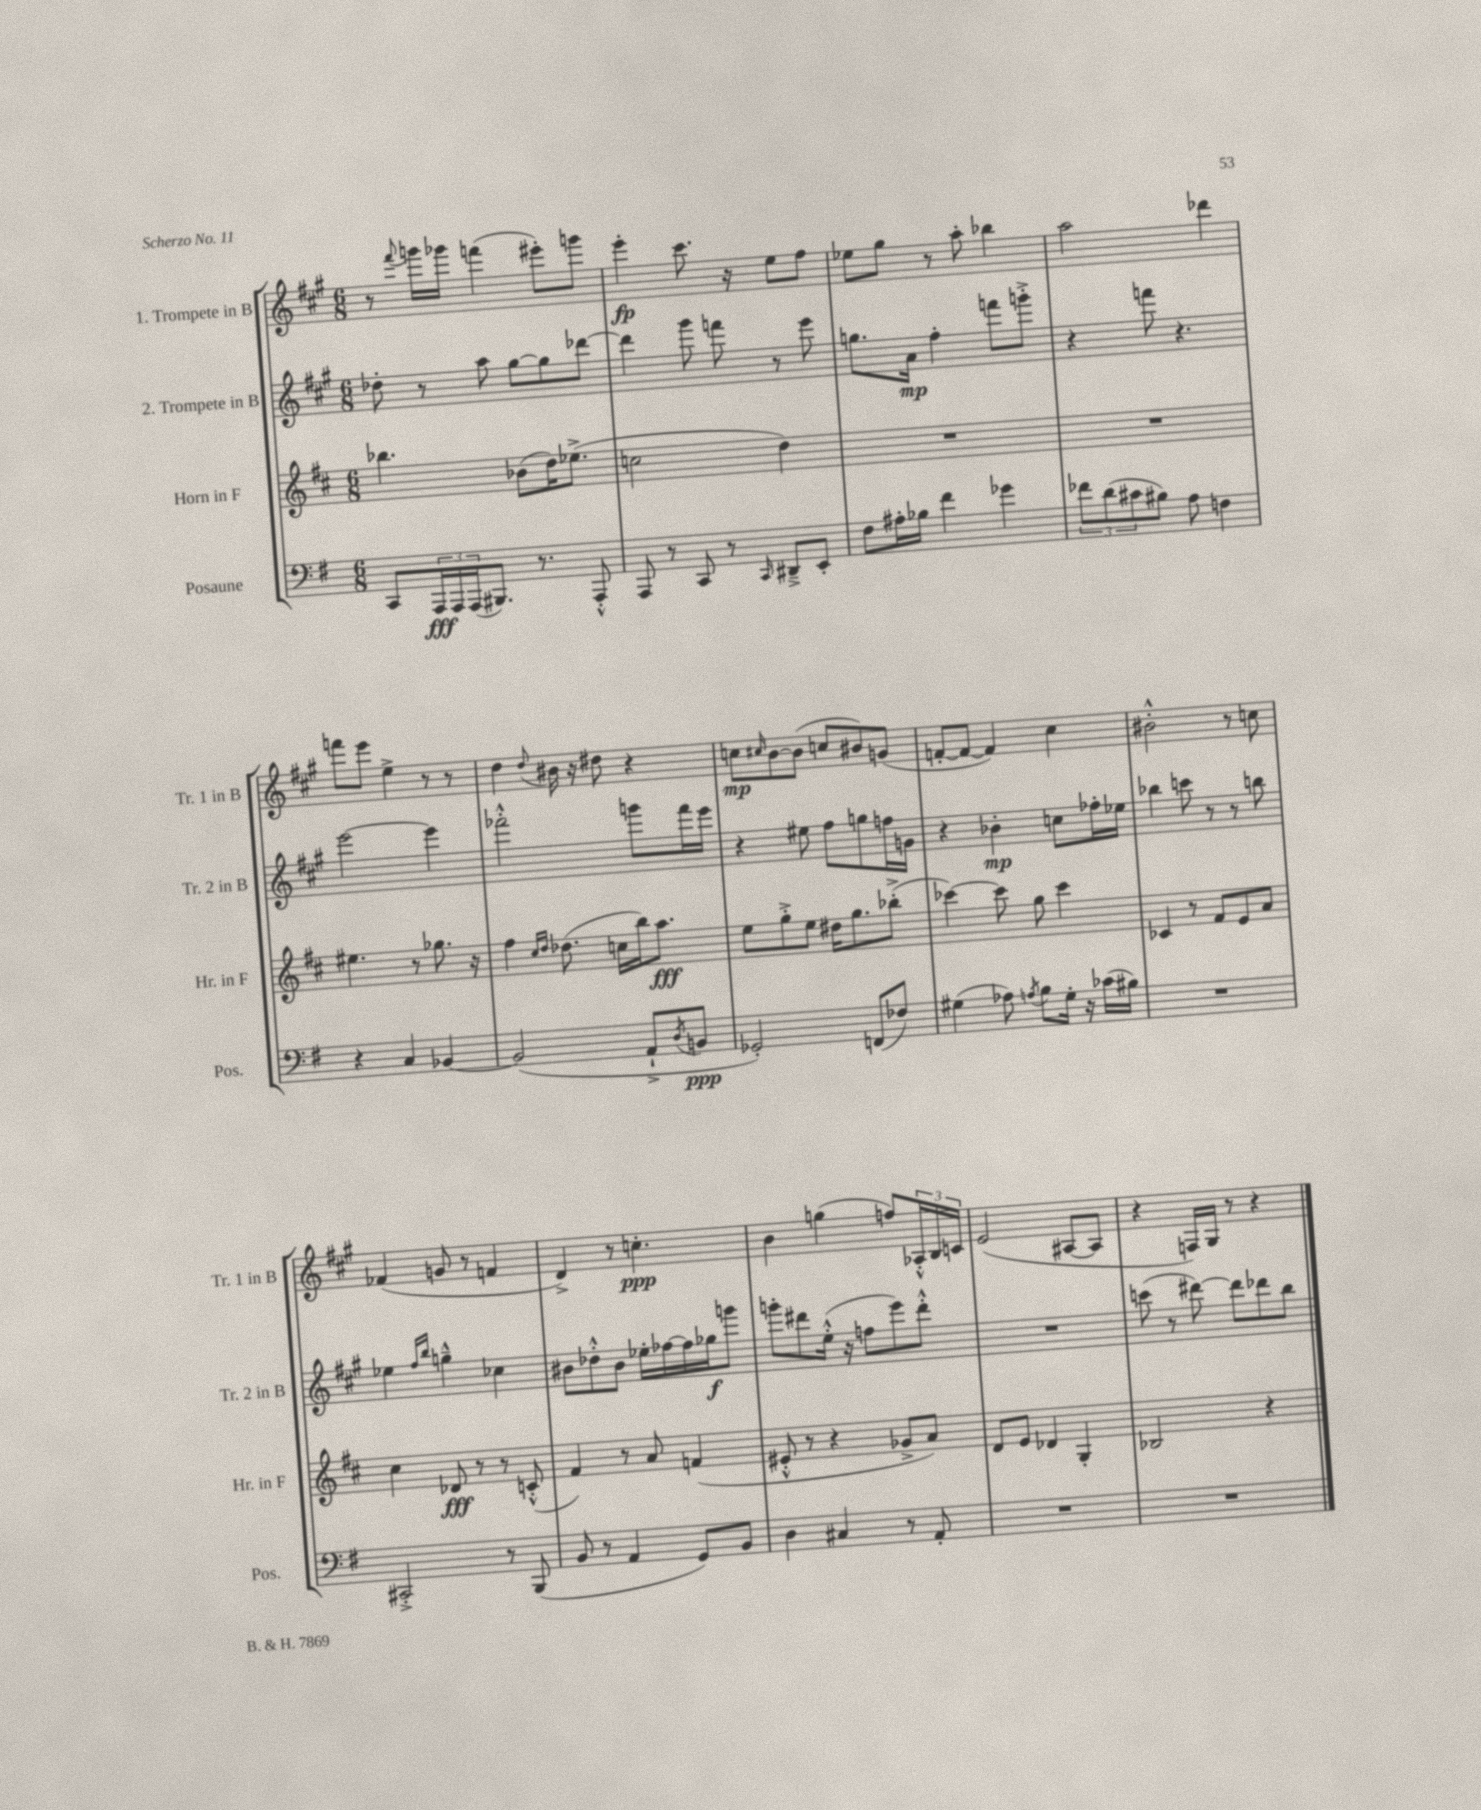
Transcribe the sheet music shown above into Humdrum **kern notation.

**kern	**dynam	**kern	**dynam	**kern	**dynam	**kern	**dynam
*part4	*part4	*part3	*part3	*part2	*part2	*part1	*part1
*staff4	*staff4	*staff3	*staff3	*staff2	*staff2	*staff1	*staff1
*I"Posaune	*	*I"Horn in F	*	*I"2. Trompete in B	*	*I"1. Trompete in B	*
*I'Pos.	*	*I'Hr. in F	*	*I'Tr. 2 in B	*	*I'Tr. 1 in B	*
*clefF4	*	*clefG2	*	*clefG2	*	*clefG2	*
*k[f#]	*	*k[f#c#]	*	*k[f#c#g#]	*	*k[f#c#g#]	*
*M6/8	*	*M6/8	*	*M6/8	*	*M6/8	*
=28	=28	=28	=28	=28	=28	=28	=28
8CC/L	.	4.bb-X\	.	8dd-X'\	.	8r	.
.	.	.	.	.	.	8qqfff#/	.
24AAA/L	fff	.	.	8r	.	16gggn\LL	.
24AAA/	.	.	.	.	.	.	.
.	.	.	.	.	.	16ggg-X\JJ	.
(24AAA/J	.	.	.	.	.	.	.
8.BBB#X/J)	.	.	.	8aa\	.	(4fffn\	.
.	.	(8b-X\L	.	[8gg#\L	.	.	.
8.r	.	.	.	.	.	.	.
.	.	16dd\K)	.	8gg#\]	.	8eee#X'\L)	.
.	.	(8.ee-X^\J	.	.	.	.	.
8AAA'^^/	.	.	.	[8ddd-X\J	.	8gggn\J	.
=29	=29	=29	=29	=29	=29	=29	=29
8AAA/	.	2ccn\	.	4ddd-\]	.	4eee'\	fp
8r	.	.	.	.	.	.	.
8CC/	.	.	.	8ggg#\	.	8.ccc#\	.
8r	.	.	.	8fffn\	.	.	.
.	.	.	.	.	.	16r	.
16qqCC/	.	.	.	.	.	.	.
8DD#X~^/L	.	4dd\)	.	8r	.	8ee\L	.
8EE'/J	.	.	.	8eee\	.	8ff#\J	.
=30	=30	=30	=30	=30	=30	=30	=30
8F#\L	.	2.r	.	8.ggn\L	.	8ee-X\L	.
16A#X'\L	.	.	.	.	.	8gg#\J	.
16B-X\JJ	.	.	.	16a\Jk	mp	.	.
4f#\	.	.	.	4ff#'\	.	8r	.
.	.	.	.	.	.	8aa'\	.
4g-X\	.	.	.	8fffn\L	.	4bb-X\	.
.	.	.	.	8gggn'^\J	.	.	.
=31	=31	=31	=31	=31	=31	=31	=31
12f-X\L	.	2.r	.	4r	.	2aa\	.
(12d\	.	.	.	.	.	.	.
12c#X\	.	.	.	.	.	.	.
8B#X\J)	.	.	.	8fffn\	.	.	.
8A\	.	.	.	4.r	.	.	.
4Fn\	.	.	.	.	.	4ddd-X\	.
!!LO:LB:g=z
=32	=32	=32	=32	=32	=32	=32	=32
4r	.	4.ee#X\	.	[2eee\	.	8fffn\L	.
.	.	.	.	.	.	8eee\J	.
4C/	.	.	.	.	.	4ee^\	.
.	.	8r	.	.	.	.	.
[4BB-X/	.	8.gg-X\	.	4eee\]	.	8r	.
.	.	.	.	.	.	8r	.
.	.	16r	.	.	.	.	.
=33	=33	=33	=33	=33	=33	=33	=33
(2BB-/]	.	4ff#\	.	2fff-X'^^\	.	4dd\	.
.	.	16qqcc#/LL	.	.	.	.	.
.	.	16qqdd/JJ	.	.	.	8qqdd/	.
.	.	(8.dd-X\	.	.	.	16b#X\	.
.	.	.	.	.	.	16r	.
.	.	.	.	.	.	8dd#X\	.
.	.	16ccn\LL	.	.	.	.	.
8AA`^/L	.	16bb\J)	.	8gggn\L	.	4r	.
.	.	8.aa\J	fff	.	.	.	.
8qD/	.	.	.	.	.	.	.
8BBn/J	ppp	.	.	16fff-\L	.	.	.
.	.	.	.	16eee\JJ	.	.	.
=34	=34	=34	=34	=34	=34	=34	=34
2GG-X'/)	.	8ee\L	.	4r	.	8ccn\L	mp
.	.	.	.	.	.	16qqcc#X/	.
.	.	8gg'^\	.	.	.	[8b\	.
.	.	8ee\J	.	8ee#X\	.	(8b\J]	.
.	.	16dd#X\KL	.	8ff#\L	.	8ccn/L	.
.	.	8.gg\	.	.	.	.	.
(8FFn/L	.	.	.	8ggn\	.	8b#X/)	.
8F-X/J)	.	(8bb-X'^\J	.	16ffn\L	.	(8gn/J	.
.	.	.	.	16gn\JJ	.	.	.
=35	=35	=35	=35	=35	=35	=35	=35
(4G#X\	.	[4ccc-X\)	.	4r	.	[8fn'/L	.
.	.	.	.	.	.	8f/J_	.
8A-X\)	.	8ccc-\]	.	4b-X'\	mp	4f/])	.
8qAn/	.	.	.	.	.	.	.
8B\L	.	8gg\	.	.	.	.	.
16G#'\Jk	.	4ccc-\	.	8ccn\L	.	4cc#\	.
16r	.	.	.	.	.	.	.
(16c-X\LL	.	.	.	16ff-X'\L	.	.	.
16B#X\JJ)	.	.	.	16ee-X\JJ	.	.	.
=36	=36	=36	=36	=36	=36	=36	=36
2.r	.	4c-X/	.	4bb-X\	.	2b#X'^^\	.
.	.	8r	.	8cccn\	.	.	.
.	.	8f#/L	.	8r	.	.	.
.	.	8e/	.	8r	.	8r	.
.	.	8a/J	.	8bbn\	.	8ccn\	.
!!LO:LB:g=z
=37	=37	=37	=37	=37	=37	=37	=37
2CC#X'^/	.	4cc#\	.	4ee-X\	.	(4f-X/	.
.	.	.	.	16qqff#/LL	.	.	.
.	.	.	.	16qqbb/JJ	.	.	.
.	.	8d-X/	fff	4ggn~^^\	.	8gn/	.
.	.	8r	.	.	.	8r	.
8r	.	8r	.	4cc-X\	.	4fn/	.
(8BBB/	.	(8cn'^^/	.	.	.	.	.
=38	=38	=38	=38	=38	=38	=38	=38
8BB/	.	4f#/)	.	8b#X\L	.	4d^/)	.
8r	.	.	.	8dd-X'^^\	.	.	.
4AA/	.	8r	.	8b#\J	.	8r	.
.	.	8a/	.	16ee-X'\LL	.	4.ccn'\	ppp
.	.	.	.	[16ff-X\	.	.	.
8GG/L)	.	(4fn/	.	16ff-\]	.	.	.
.	.	.	.	16gg-X\J	f	.	.
8BB/J	.	.	.	8gggn\J	.	.	.
=39	=39	=39	=39	=39	=39	=39	=39
4D\	.	8e#X'^^/	.	8gggn'\L	.	4b\	.
.	.	8r	.	8ddd#X\	.	.	.
4C#X/	.	4r	.	(16ee'^^\Jk	.	(4ggn\	.
.	.	.	.	16r	.	.	.
.	.	.	.	8ffn\L	.	.	.
8r	.	8g-X^/L	.	8eee\)	.	8ffn/L)	.
8AA'/	.	8a/J)	.	8ddd#'^^\J	.	24A-X'^^/L	.
.	.	.	.	.	.	24B/	.
.	.	.	.	.	.	24cn/JJ	.
=40	=40	=40	=40	=40	=40	=40	=40
2.r	.	8d/L	.	2.r	.	(2e/	.
.	.	8e/J	.	.	.	.	.
.	.	4d-X/	.	.	.	.	.
.	.	4G'/	.	.	.	[8A#X/L	.
.	.	.	.	.	.	8A#/J]	.
=41	=41	=41	=41	=41	=41	=41	=41
2.r	.	2B-X/	.	(8cccn\	.	4r	.
.	.	.	.	8r	.	.	.
.	.	.	.	[8ddd#X\)	.	16Fn/LL)	.
.	.	.	.	.	.	16G#/JJ	.
.	.	.	.	8ddd#\L]	.	8r	.
.	.	4r	.	8ddd-X\	.	4r	.
.	.	.	.	8bb\J	.	.	.
==	==	==	==	==	==	==	==
*-	*-	*-	*-	*-	*-	*-	*-
